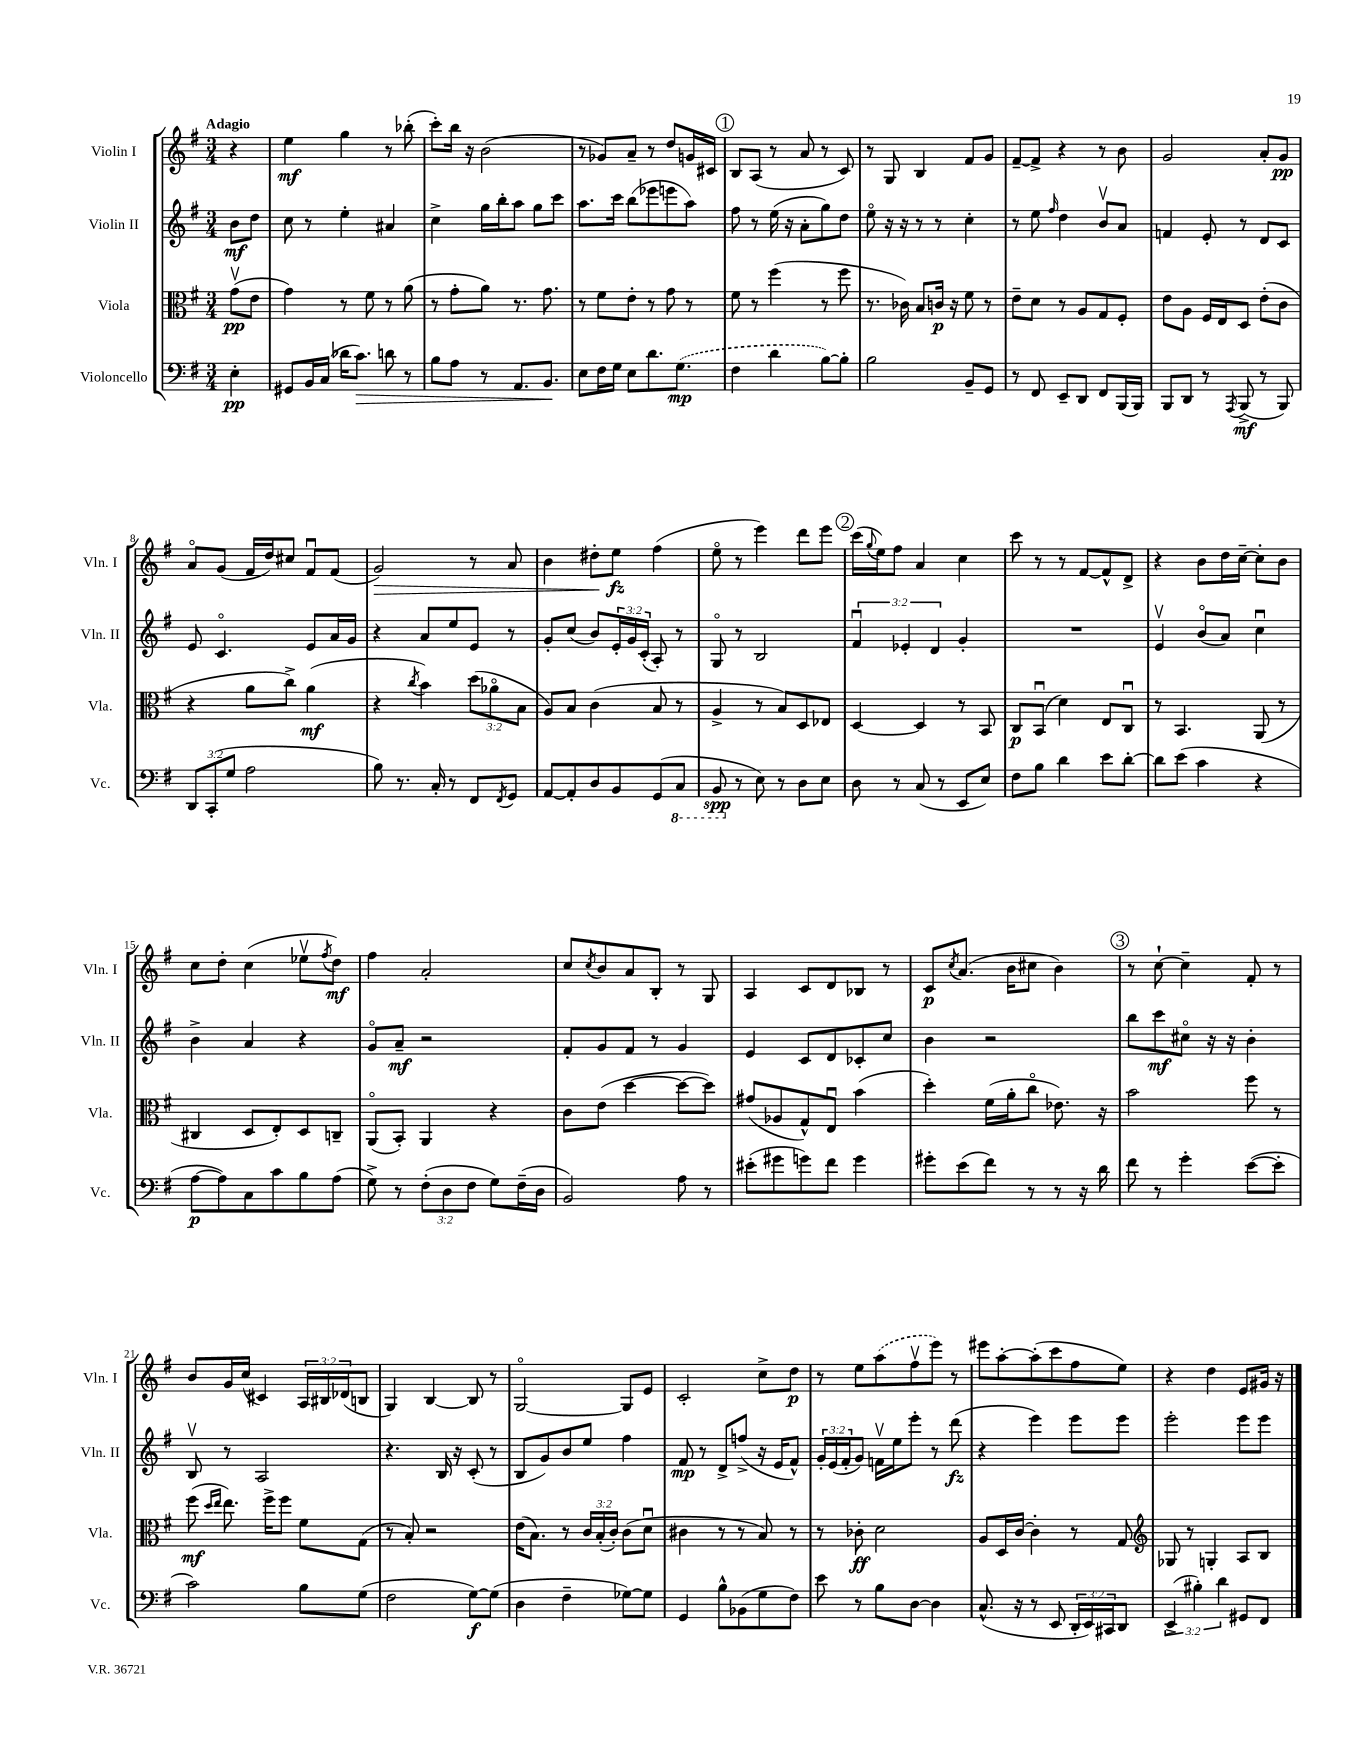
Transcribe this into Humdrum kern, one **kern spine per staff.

**kern	**dynam	**kern	**dynam	**kern	**dynam	**kern	**dynam
*part4	*part4	*part3	*part3	*part2	*part2	*part1	*part1
*staff4	*staff4	*staff3	*staff3	*staff2	*staff2	*staff1	*staff1
*I"Violoncello	*	*I"Viola	*	*I"Violin II	*	*I"Violin I	*
*I'Vc.	*	*I'Vla.	*	*I'Vln. II	*	*I'Vln. I	*
*clefF4	*	*clefC3	*	*clefG2	*	*clefG2	*
*k[f#]	*	*k[f#]	*	*k[f#]	*	*k[f#]	*
*M3/4	*	*M3/4	*	*M3/4	*	*M3/4	*
=	=	=	=	=	=	=	=
!	!	!	!	!	!	!LO:TX:a:B:t=Adagio	!
4E'\	pp	(8gv\L	pp	8b\L	mf	4r	.
.	.	8e\J	.	8dd\J	.	.	.
=1	=1	=1	=1	=1	=1	=1	=1
8GG#X/L	.	4g\)	.	8cc\	.	4ee\	mf
16BB/L	.	.	.	8r	.	.	.
(16C/JJ	.	.	.	.	.	.	.
16d-X\KL	.	8r	.	4ee'\	.	4gg\	.
!	!LO:HP:b	!	!	!	!	!	!
8.c\J)	>	.	.	.	.	.	.
.	.	8f#\	.	.	.	.	.
8dn\	.	8r	.	4a#X/	.	8r	.
8r	.	(8a\	.	.	.	(8bb-X'\	.
=2	=2	=2	=2	=2	=2	=2	=2
8B\L	.	8r	.	4cc^\	.	8ccc'\L)	.
8A\J	.	8g'\L	.	.	.	16bb\Jk	.
.	.	.	.	.	.	16r	.
8r	.	8a\J)	.	16gg\LL	.	(2b\	.
.	.	.	.	16bb'\J	.	.	.
8.AA/L	.	8.r	.	8aa\J	.	.	.
.	.	.	.	8gg\L	.	.	.
8.BB/J	.	8.g\	.	.	.	.	.
.	.	.	.	8ccc\J	.	.	.
.	]	.	.	.	.	.	.
=3	=3	=3	=3	=3	=3	=3	=3
8E\L	.	8r	.	8.aa\L	.	8r	.
16F#\L	.	8f#\L	.	.	.	8g-X/L)	.
16G\JJ	.	.	.	16ccc\Jk	.	.	.
8E\L	.	8e'\J	.	(8bb\L	.	8a~/J	.
8.d\	.	8r	.	8eee-X\	.	8r	.
.	.	8g\	.	8eeen\	.	8dd/L	.
(8.G\J	mp	.	.	.	.	.	.
.	.	8r	.	8aa\J)	.	16gn/L	.
.	.	.	.	.	.	16c#X/JJ	.
!!LO:REH:place=s1:t=1
=4	=4	=4	=4	=4	=4	=4	=4
4F#\	.	8f#\	.	8ff#\	.	8B/L	.
.	.	8r	.	8r	.	(8A/J	.
4d\	.	(4ff#\	.	(16ee\	.	8r	.
.	.	.	.	16r	.	.	.
.	.	.	.	8a'\L	.	8a/	.
[8B\L)	.	8r	.	8gg\)	.	8r	.
8B'\J]	.	8ff#\	.	8dd\J	.	8c/)	.
=5	=5	=5	=5	=5	=5	=5	=5
2B\	.	8.r	.	8ee\	.	8r	.
.	.	.	.	16r	.	8G/	.
.	.	16c-X\)	.	16r	.	.	.
.	.	8B/L	.	8r	.	4B/	.
.	.	16cn/Jk	p	8r	.	.	.
.	.	16r	.	.	.	.	.
8BB~/L	.	8f#\	.	4cc'\	.	8f#/L	.
8GG/J	.	8r	.	.	.	8g/J	.
=6	=6	=6	=6	=6	=6	=6	=6
8r	.	8e~\L	.	8r	.	[8f#~/L	.
8FF#/	.	8d\J	.	8ee\	.	8f#^/J]	.
.	.	.	.	16qqff#/	.	.	.
8EE~/L	.	8r	.	4dd\	.	4r	.
8DD/J	.	8A/L	.	.	.	.	.
8FF#/L	.	8G/	.	8bv/L	.	8r	.
(16BBB/L	.	8F#'/J	.	8a/J	.	8b\	.
16BBB/JJ)	.	.	.	.	.	.	.
=7	=7	=7	=7	=7	=7	=7	=7
8BBB/L	.	8e\L	.	4fn/	.	2g/	.
8DD/J	.	8A\J	.	.	.	.	.
8r	.	16F#/LL	.	8e'/	.	.	.
.	.	16E/J	.	.	.	.	.
8qAAA/	.	.	.	.	.	.	.
(8BBB^/	mf	8D/J	.	8r	.	.	.
8r	.	(8e'\L	.	8d/L	.	8a'/L	.
8BBB/)	.	8c\J	.	8c/J	.	8g/J	pp
!!LO:LB:g=z
=8	=8	=8	=8	=8	=8	=8	=8
12DD/L	.	4r	.	8e/	.	8a/L	.
(12CC'/	.	.	.	.	.	.	.
.	.	.	.	4.c/	.	(8g/J	.
12G/J	.	.	.	.	.	.	.
2A\	.	8a\L	.	.	.	16f#/LL	.
.	.	.	.	.	.	16dd/J)	.
.	.	8cc^\J)	.	.	.	8cc#X/J	.
.	.	(4a\	mf	8e/L	.	8f#u/L	.
.	.	.	.	16a/L	.	(8f#/J	.
.	.	.	.	16g/JJ	.	.	.
=9	=9	=9	=9	=9	=9	=9	=9
!	!	!	!	!	!	!	!LO:HP:b
8B\)	.	4r	.	4r	.	2g/)	>
8.r	.	.	.	.	.	.	.
.	.	8qcc/	.	.	.	.	.
.	.	4b\)	.	8a/L	.	.	.
16C'/	.	.	.	.	.	.	.
8r	.	.	.	8ee/	.	.	.
8FF#/L	.	(12dd\L	.	8e/J	.	8r	.
.	.	12a-X\	.	.	.	.	.
8qFF#/	.	.	.	.	.	.	.
8GG/J	.	.	.	8r	.	8a/	.
.	.	12B\J	.	.	.	.	.
=10	=10	=10	=10	=10	=10	=10	=10
[8AA/L	.	8A/L)	.	8g'/L	.	4b\	.
8AA'/]	.	8B/J	.	(8cc/J	.	.	.
8D/	.	(4c\	.	8b/L)	.	8dd#X'\L	.
8BB/	.	.	.	24e'/L	.	8ee\J	] fz
.	.	.	.	24g/	.	.	.
.	.	.	.	(24c'/JJ	.	.	.
(8GG/	.	8B/	.	8A'/)	.	(4ff#\	.
*8ba	*	*	*	*	*	*	*
8CC/J	.	8r	.	8r	.	.	.
=11	=11	=11	=11	=11	=11	=11	=11
8BBB/	spp	4A^/	.	8G/	.	8ee\	.
*X8ba	*	*	*	*	*	*	*
8r	.	.	.	8r	.	8r	.
8E\)	.	8r	.	2B/	.	4eee\)	.
8r	.	8B/L)	.	.	.	.	.
8D\L	.	8D/	.	.	.	8ddd\L	.
8E\J	.	8E-X/J	.	.	.	8eee\J	.
!!LO:REH:place=s1:t=2
=12	=12	=12	=12	=12	=12	=12	=12
8D\	.	[4D/	.	6f#u/	.	(16ccc\LL	.
.	.	.	.	.	.	8qqgg/	.
.	.	.	.	.	.	16ee\J)	.
8r	.	.	.	.	.	8ff#\J	.
.	.	.	.	6e-X'/	.	.	.
(8C/	.	4D/]	.	.	.	4a/	.
.	.	.	.	6d/	.	.	.
8r	.	.	.	.	.	.	.
8EE/L	.	8r	.	4g'/	.	4cc\	.
8E/J)	.	8BB/	.	.	.	.	.
=13	=13	=13	=13	=13	=13	=13	=13
8F#\L	.	8C/L	p	2.r	.	8ccc\	.
8B\J	.	(8BBu/J	.	.	.	8r	.
4d\	.	4d\)	.	.	.	8r	.
.	.	.	.	.	.	[8f#/L	.
8e\L	.	8E/L	.	.	.	8f#^^/]	.
[8d'\J	.	8Cu/J	.	.	.	8d^/J	.
=14	=14	=14	=14	=14	=14	=14	=14
8d\L]	.	8r	.	4ev/	.	4r	.
(8e\J	.	4.BB/	.	.	.	.	.
4c\	.	.	.	(8b/L	.	8b\L	.
.	.	.	.	8a/J)	.	16dd\L	.
.	.	.	.	.	.	[16cc~\JJ	.
4r	.	(8AA/	.	4ccu\	.	8cc'\L]	.
.	.	8r	.	.	.	8b\J	.
!!LO:LB:g=z
=15	=15	=15	=15	=15	=15	=15	=15
[8A\L	p	4C#X/	.	4b^\	.	8cc\L	.
8A\])	.	.	.	.	.	8dd'\J	.
8C\	.	8D/L	.	4a/	.	(4cc\	.
8c\	.	8E'/)	.	.	.	.	.
8B\	.	8D/	.	4r	.	8ee-Xv\L	.
.	.	.	.	.	.	8qff#/	.
(8A\J	.	8Cn~/J	.	.	.	8dd\J)	mf
=16	=16	=16	=16	=16	=16	=16	=16
8G^\)	.	(8AA/L	.	8g/L	.	4ff#\	.
8r	.	8BB'/J)	.	8a~/J	mf	.	.
(12F#'\L	.	4AA/	.	2r	.	2a'/	.
12D\	.	.	.	.	.	.	.
12F#\J	.	.	.	.	.	.	.
8G\L)	.	4r	.	.	.	.	.
(16F#~\L	.	.	.	.	.	.	.
16D\JJ	.	.	.	.	.	.	.
=17	=17	=17	=17	=17	=17	=17	=17
2BB/)	.	8c\L	.	8f#'/L	.	8cc/L	.
.	.	.	.	.	.	8qcc/	.
.	.	(8e\J	.	8g/	.	8b/	.
.	.	[4dd\	.	8f#/J	.	8a/	.
.	.	.	.	8r	.	8B'/J	.
8A\	.	8dd\L_	.	4g/	.	8r	.
8r	.	8dd\J])	.	.	.	8G/	.
=18	=18	=18	=18	=18	=18	=18	=18
(8e#X'\L	.	(8g#X/L	.	4e/	.	4A/	.
8g#X\	.	8A-X/	.	.	.	.	.
8gn\)	.	8G^^/)	.	8c/L	.	8c/L	.
8f#\J	.	8Eu/J	.	8d/	.	8d/	.
4g\	.	(4b\	.	8c-X'/	.	8B-X/J	.
.	.	.	.	8cc/J	.	8r	.
=19	=19	=19	=19	=19	=19	=19	=19
8g#X'\L	.	4dd'\)	.	4b\	.	8c/L	p
.	.	.	.	.	.	8qcc/	.
(8e\	.	.	.	.	.	(8.a/J	.
8f#\J)	.	(16f#\LL	.	2r	.	.	.
.	.	16a'\J	.	.	.	16b\KL	.
8r	.	8cc\J	.	.	.	8cc#X\J	.
8r	.	8.e-X\)	.	.	.	4b\)	.
16r	.	.	.	.	.	.	.
16d\	.	16r	.	.	.	.	.
!!LO:REH:place=s1:t=3
=20	=20	=20	=20	=20	=20	=20	=20
8f#\	.	2b\	.	8bb\L	.	8r	.
8r	.	.	.	8ccc\	mf	[8cc`\	.
4g'\	.	.	.	8cc#X\J	.	4cc~\]	.
.	.	.	.	16r	.	.	.
.	.	.	.	16r	.	.	.
([8e\L	.	8ff#\	.	4b'\	.	8f#'/	.
8e'\J]	.	8r	.	.	.	8r	.
!!LO:LB:g=z
=21	=21	=21	=21	=21	=21	=21	=21
2c\)	.	(8ff#\	mf	8Bv/	.	8b/L	.
.	.	16qqdd/LL	.	.	.	.	.
.	.	16qqee/JJ	.	.	.	.	.
.	.	8.ee\)	.	8r	.	16g/L	.
.	.	.	.	.	.	(16cc/JJ	.
.	.	.	.	2A/	.	4c#X/)	.
.	.	16ff#^\KL	.	.	.	.	.
.	.	8ff#\J	.	.	.	.	.
8B\L	.	8f#\L	.	.	.	24A/LL	.
.	.	.	.	.	.	24B#X/	.
.	.	.	.	.	.	(24d-X/J	.
(8G\J	.	(8G\J	.	.	.	8Bn/J	.
=22	=22	=22	=22	=22	=22	=22	=22
2F#\	.	8r	.	4.r	.	4G/)	.
.	.	8B'/)	.	.	.	.	.
.	.	2r	.	.	.	[4B/	.
.	.	.	.	16B/	.	.	.
.	.	.	.	16r	.	.	.
[8G\L)	f	.	.	(8c'/	.	8B/]	.
(8G\J]	.	.	.	8r	.	8r	.
=23	=23	=23	=23	=23	=23	=23	=23
4D\	.	(16e\KL	.	8B/L	.	[2G/	.
.	.	8.B\J)	.	.	.	.	.
.	.	.	.	8g/)	.	.	.
4F#~\	.	8r	.	8b/	.	.	.
.	.	24c/LL	.	8ee/J	.	.	.
.	.	(24B'/	.	.	.	.	.
.	.	24c'/JJ)	.	.	.	.	.
[8G-X\L)	.	(8c\L	.	4ff#\	.	8G/L]	.
8G-\J]	.	8du\J	.	.	.	8e/J	.
=24	=24	=24	=24	=24	=24	=24	=24
4GG/	.	4c#X\	.	8f#/	mp	2c'/	.
.	.	.	.	8r	.	.	.
8B^^\L	.	8r	.	8d^/L	.	.	.
(8BB-X\	.	8r	.	(8ffn^/J	.	.	.
8G\	.	8B/)	.	16r	.	8cc^\L	.
.	.	.	.	16e/KL	.	.	.
8F#\J)	.	8r	.	8f#^^/J)	.	8dd\J	p
=25	=25	=25	=25	=25	=25	=25	=25
8e\	.	8r	.	24g'/LL	.	8r	.
.	.	.	.	(24e/	.	.	.
.	.	.	.	24f#'/J	.	.	.
8r	.	8c-X'\	ff	8g/J)	.	8ee\L	.
8B\L	.	2d\	.	16fnv\LL	.	(8aa\	.
.	.	.	.	16ee\J	.	.	.
[8D\J	.	.	.	8eee'\J	.	8ff#v\	.
4D\]	.	.	.	8r	.	8eee\J)	.
.	.	.	.	(8ddd\	fz	8r	.
=26	=26	=26	=26	=26	=26	=26	=26
(8.C^^/	.	8A/L	.	4r	.	8eee#X\L	.
.	.	16D/L	.	.	.	[8aa'\	.
16r	.	[16c/JJ	.	.	.	.	.
8r	.	4c'\]	.	4eee\)	.	(8aa'\]	.
8EE/	.	.	.	.	.	8ccc\	.
24DD'/LL	.	8r	.	8eee\L	.	8ff#\	.
24EE/)	.	.	.	.	.	.	.
24CC#X/J	.	.	.	.	.	.	.
8DD/J	.	8G/	.	8eee\J	.	8ee\J)	.
=27	=27	=27	=27	=27	=27	=27	=27
*	*	*clefG2	*	*	*	*	*
(6EE^/	.	8G-X/	.	2eee'\	.	4r	.
.	.	8r	.	.	.	.	.
6B#X'\)	.	.	.	.	.	.	.
.	.	4Gn'/	.	.	.	4dd\	.
6d\	.	.	.	.	.	.	.
8GG#X/L	.	8A/L	.	8eee\L	.	8e/L	.
8FF#/J	.	8B/J	.	8eee\J	.	16g#X/Jk	.
.	.	.	.	.	.	16r	.
==	==	==	==	==	==	==	==
*-	*-	*-	*-	*-	*-	*-	*-
